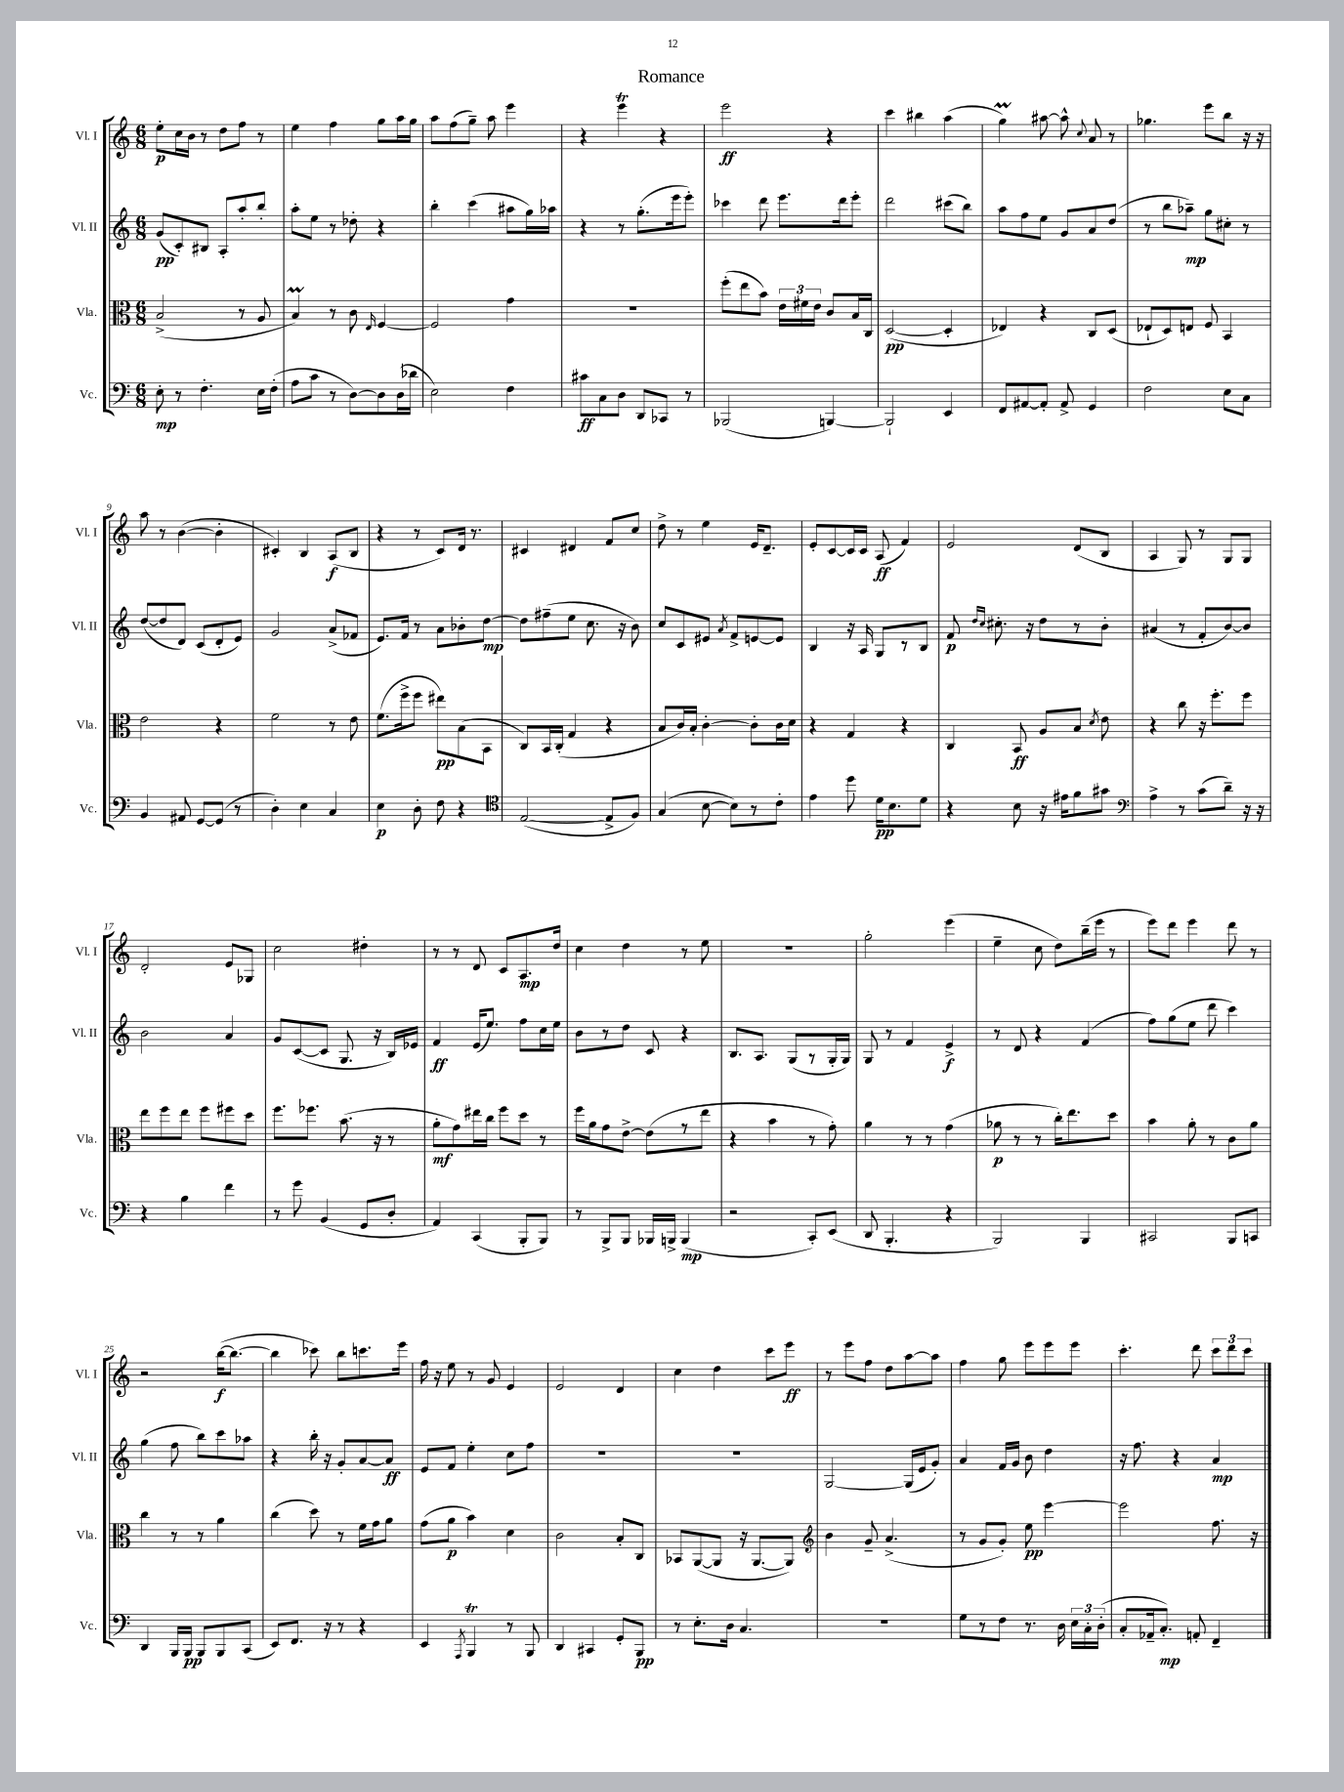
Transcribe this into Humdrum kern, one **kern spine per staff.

**kern	**kern	**kern	**kern
*staff4	*staff3	*staff2	*staff1
*clefF4	*clefC3	*clefG2	*clefG2
*k[]	*k[]	*k[]	*k[]
*M6/8	*M6/8	*M6/8	*M6/8
8E'	(2B^	(8g	8ee'
8r	.	8c')	16cc
.	.	.	16b
4.F'	.	8B#	8r
.	.	8A'	8dd
.	8r	8aa'	8ff
16E	8A	8bb'	8r
(16F'	.	.	.
=	=	=	=
8A	4B)	8aa'	4ee
8c	.	8ee	.
8r	8r	8r	4ff
[8D)	8c	8dd-'	.
.	16qqE	.	.
8D]	[4F	4r	8gg
(16D	.	.	16aa
16d-	.	.	16gg
=	=	=	=
2E)	2F]	4bb'	8aa
.	.	.	(8ff
.	.	(4ccc	8gg~)
.	.	.	8aa
4F	4g	8aa#	4eee
.	.	16gg)	.
.	.	16aa-	.
=	=	=	=
8c#	2.r	4r	4r
8C	.	.	.
8D	.	8r	4eee
8DD	.	(8.gg'	.
8CC-	.	.	4r
.	.	16eee	.
8r	.	8eee')	.
=	=	=	=
(2BBB-	(8ff'	4ccc-	2eee
.	8ee	.	.
.	8b)	8ddd	.
.	24e	8.eee	.
.	24f#	.	.
.	24e	.	.
[4BBB)	8c	.	4r
.	.	16ddd	.
.	16B	8eee'	.
.	16C	.	.
=	=	=	=
2BBB`]	([2D	2ddd	4ccc
.	.	.	4bb#
4EE	4D']	(8ccc#	(4aa
.	.	8bb)	.
=	=	=	=
8FF	4E-)	8aa	4gg)
[8AA#	.	8ff	.
8AA#']	4r	8ee	[8aa#
8AA#^	.	8g	8aa#^^]
.	.	.	8qqcc
4GG	8C	8a	8a
.	(8D	(8dd	8r
=	=	=	=
2F	8E-`	8r	4.gg-
.	8D)	8bb	.
.	8E	8aa-~)	.
.	8F	8gg	8eee
8E	4BB	8cc#'	8bb
8C	.	8r	16r
.	.	.	16r
=	=	=	=
4BB	2e	([8dd	8aa
.	.	8dd]	8r
8AA#	.	8d)	([4b
[8GG	.	(8c	.
(8GG]	4r	8d'	4b']
8r	.	8e)	.
=	=	=	=
4D')	2f	2g	4c#')
4E	.	.	4B
4C	8r	(8a^	(8A
.	8e	8f-	8B
=	=	=	=
4E	(8.f	8.e)	4r
.	16ff^	16f	.
8D'	8ff	8r	8r
8F	8ee#)	8a	8c)
4r	(8B	8b-'	16d
.	.	.	8.r
.	8BB	[8dd	.
=	=	=	=
*clefC4	*	*	*
([2E	8C)	8dd]	4c#
.	16BB	(8ff#~	.
.	(16C'	.	.
.	4G	8ee	4d#
.	.	8.cc	.
8E^]	4r	.	8f
.	.	16r	.
8F)	.	8b)	8cc
=	=	=	=
(4G	8B	8cc	8dd^
.	16c)	8c	8r
.	16B'	.	.
[8B	[4c'	8e#	4ee
.	.	8qa	.
8B])	.	8f^	.
8r	8c']	[8e	16e
.	.	.	8.d~
8c'	16c	8e]	.
.	16d	.	.
=	=	=	=
4e	4r	4B	8e'
.	.	.	[8c
8dd	4G	16r	16c]
.	.	16A	16c
16d	.	8G	(8A
8.B	.	.	.
.	4r	8r	4f)
8d	.	8B	.
=	=	=	=
4r	4C	8f	2e
.	.	16qqdd	.
.	.	16qqcc	.
.	.	8.cc#'	.
8B	8BB	.	.
.	.	16r	.
16r	8A	8dd	.
16e#	.	.	.
8f	8B	8r	(8d
.	8qd	.	.
8g#	8e	8b'	8B
=	=	=	=
*clefF4	*	*	*
4A^	4r	(4a#	4A
8r	8cc	8r	8G)
(8c	16r	8f'	8r
.	8.ff'	.	.
8d~)	.	[8b)	8G
16r	8ff	8b]	8G
16r	.	.	.
=	=	=	=
4r	8ee	2b	2d'
.	8ff	.	.
4B	8ee	.	.
.	8ff	.	.
4f	8ff#	4a	8e
.	8dd	.	8G-
=	=	=	=
8r	8.ff	8g	2cc
8g	.	([8c	.
.	8.ff-	.	.
(4BB	.	8c]	.
.	(8.b	8.G	.
8GG	.	.	4dd#'
.	16r	16r	.
8D'	8r	16B)	.
.	.	16e-	.
=	=	=	=
4AA)	8a'	4f	8r
.	8g)	.	8r
(4CC	16ee#	(16e	8d
.	16cc	8.ee)	.
.	8ff	.	8c
8BBB'	8dd	8ff	8.A
8BBB)	8r	16cc	.
.	.	16ee	16dd
=	=	=	=
8r	16ff	8b	4cc
.	16a	.	.
8BBB^	8g	8r	.
8BBB	[8e^	8dd	4dd
16BBB-	(8e]	8c	.
16BBB^	.	.	.
(4BBB	8r	4r	8r
.	8ee	.	8ee
=	=	=	=
2r	4r	8.B	2.r
.	.	8.A	.
.	4b	.	.
.	.	(8G	.
8CC')	8r	8r	.
(8EE	8g')	16G'	.
.	.	16G)	.
=	=	=	=
8DD	4a	8G	2gg'
4.BBB'	.	8r	.
.	8r	4f	.
.	8r	.	.
4r	(4g	4e^	(4eee
=	=	=	=
2BBB)	8a-	8r	4ee~
.	8r	8d	.
.	8r	4r	8cc
.	16cc')	.	8dd)
.	8.ee	.	.
4BBB	.	(4f	(16bb~
.	.	.	16eee
.	8dd	.	8r
=	=	=	=
2CC#	4b	8ff)	8eee)
.	.	(8gg	8ddd
.	8a'	8ee	4eee
.	8r	8ddd	.
8BBB	8c	4ccc)	8ddd
8CC	8a	.	8r
=	=	=	=
4DD	4cc	(4gg	2r
16BBB	8r	8ff	.
16BBB	.	.	.
8BBB	8r	8bb)	.
8BBB	4a	8ccc	([16bb
.	.	.	8.bb_
(8CC	.	8aa-	.
=	=	=	=
8EE)	(4cc	4r	4bb]
8.FF	.	.	.
.	8dd)	16bb'	8ccc-)
16r	.	16r	.
8r	8r	8g'	8bb
4r	16f	[8a	8.ccc
.	16g	.	.
.	8a	8a]	.
.	.	.	16eee
=	=	=	=
4EE	(8g	8e	16ff
.	.	.	16r
.	8a	8f	8ee
8qAAA	.	.	.
4BBB	4b)	4ee'	8r
.	.	.	8g
8r	4d	8cc	4e
8BBB	.	8ff	.
=	=	=	=
4DD	2c	2.r	2e
4CC#	.	.	.
8GG'	8B'	.	4d
8BBB	8C	.	.
=	=	=	=
8r	8BB-	2.r	4cc
8.E'	([8AA	.	.
.	8AA]	.	4dd
16D	.	.	.
4.C	16r	.	.
.	[8.AA	.	.
.	.	.	8ccc
.	8AA])	.	8eee
=	=	=	=
*	*clefG2	*	*
2.r	4b	[2G	8r
.	.	.	8eee
.	8g~	.	8ff
.	(4.a^	.	8dd
.	.	(16G]	[8aa
.	.	16e	.
.	.	8g')	8aa]
=	=	=	=
8G	8r	4a	4ff
8r	8g	.	.
8F	8g')	16f	8gg
.	.	16g	.
8.r	8ee	8b	8eee
.	[4eee	4dd	8eee
16D	.	.	.
24E	.	.	8eee
24C'	.	.	.
(24D'	.	.	.
=	=	=	=
8C'	2eee]	16r	4.ccc'
.	.	8.ff	.
16AA-~	.	.	.
8.C')	.	.	.
.	.	4r	.
8AA'	.	.	8ddd
4FF~	8.ff	4a	12ccc
.	.	.	12ddd
.	.	.	12ccc
.	16r	.	.
==	==	==	==
*-	*-	*-	*-
